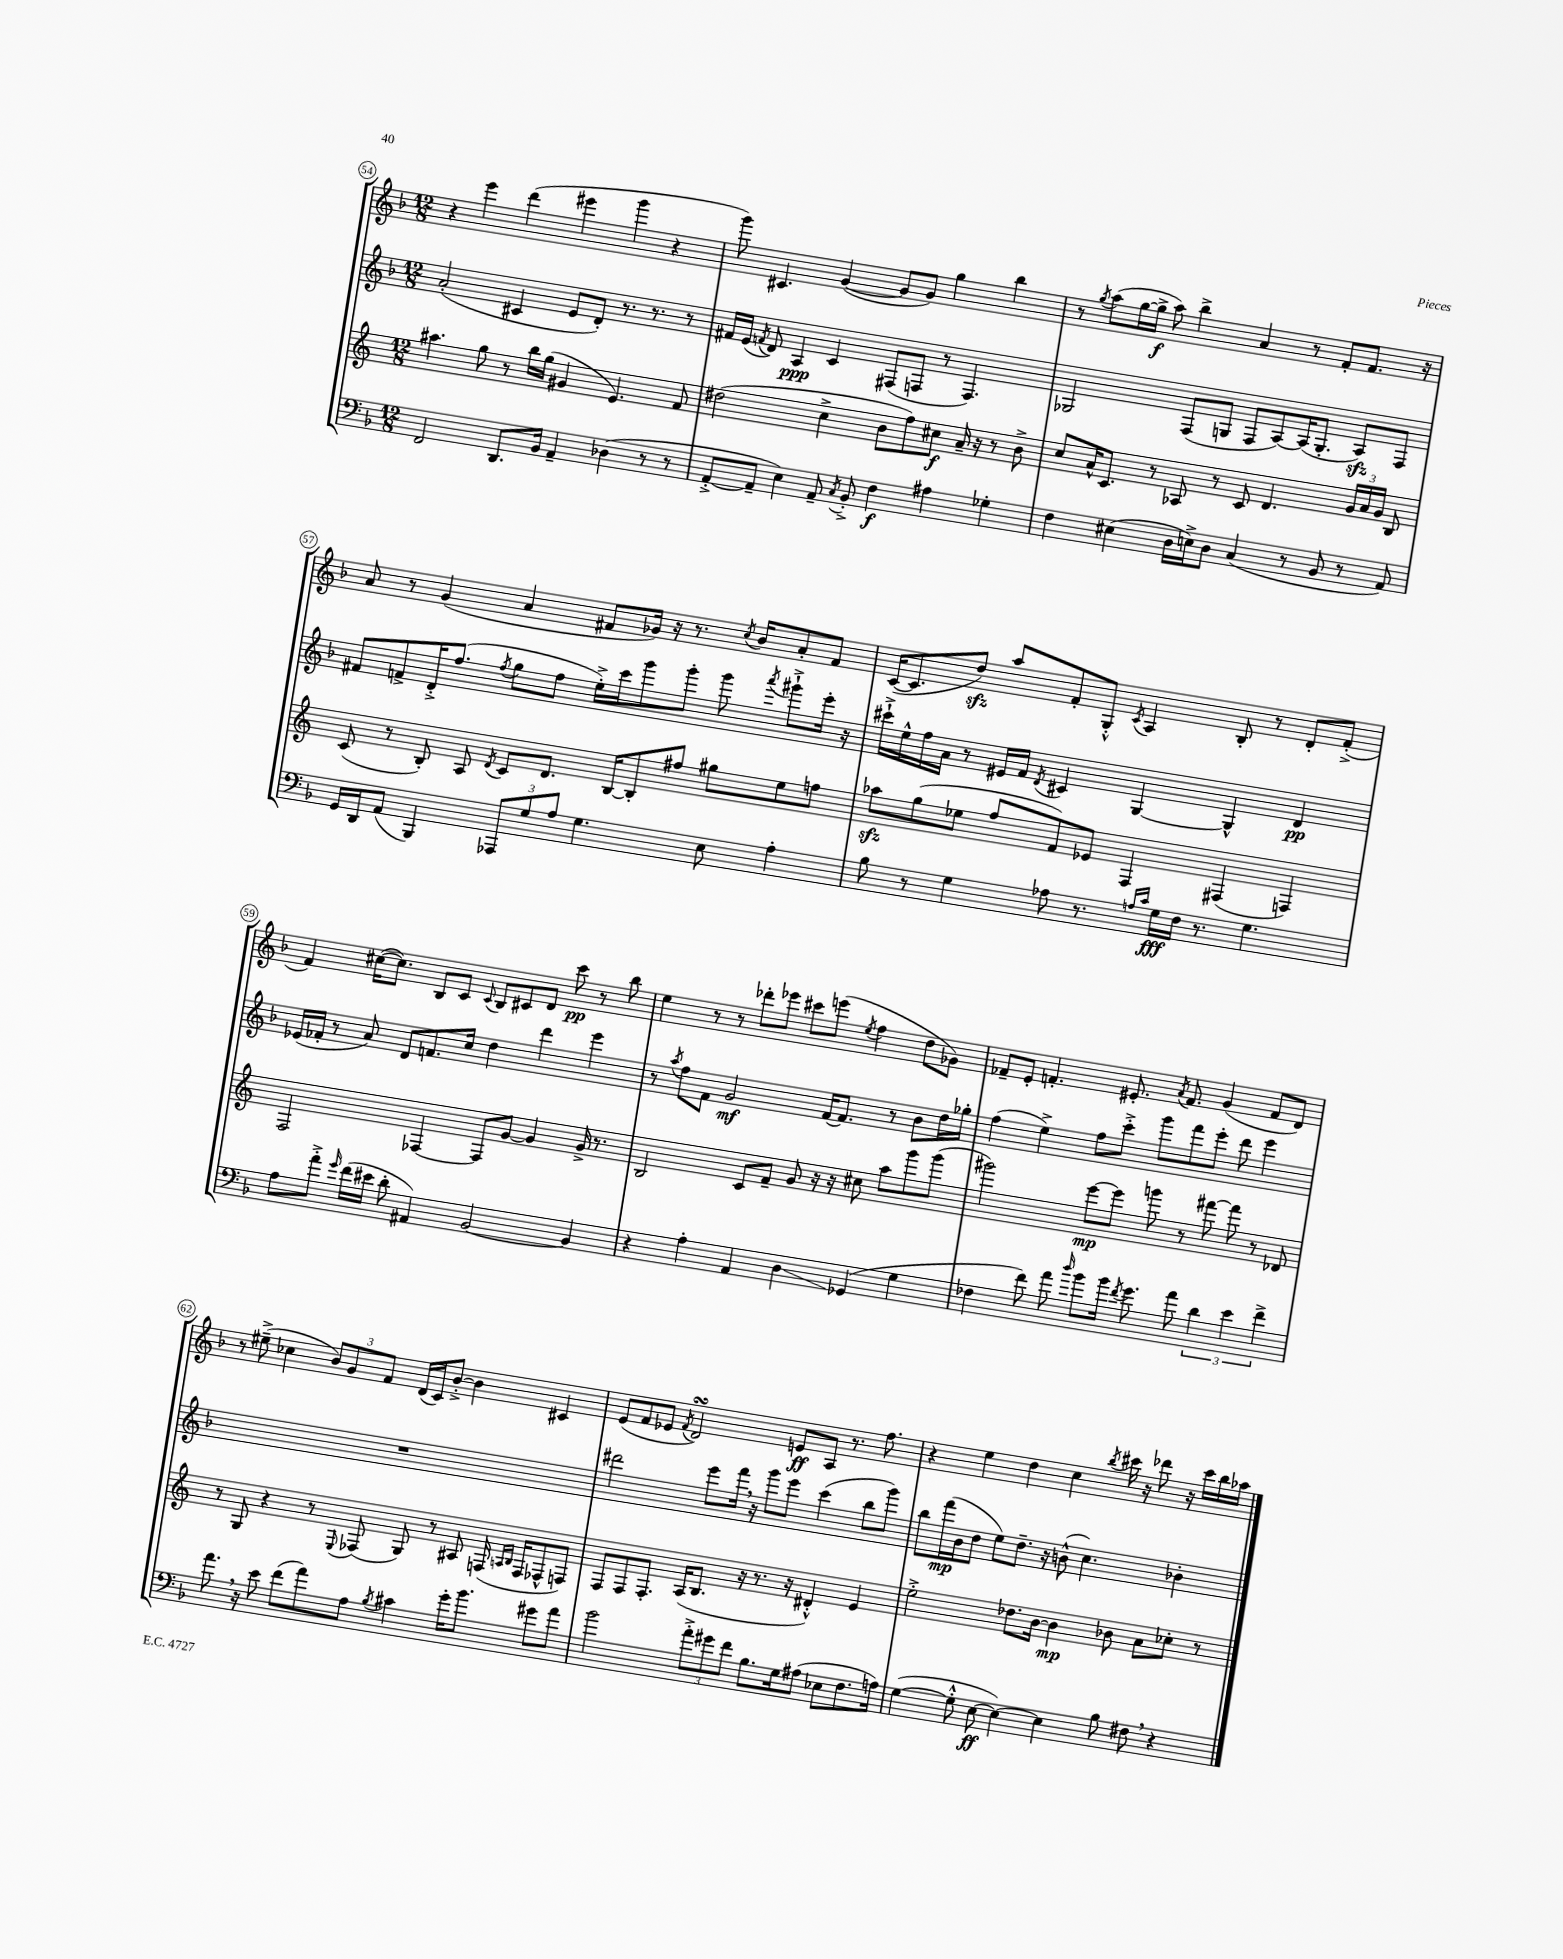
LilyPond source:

<<
\new StaffGroup <<
\new Staff = "s0" {
    \clef treble \key f \major \numericTimeSignature \time 12/8
    \autoBeamOff r4 e'''4 d'''4( eis'''4 g'''4 r4 |
    g'''8) cis'4. g'4~( g'8[ g'8]) g''4 bes''4 |
    r8 \acciaccatura { g''8 } a''8[( g''16~ g''16]->\f a''8) bes''4-> a'4 r8 f'8[-. f'8.] r16 |
    a'8 r8 g'4( a'4 fis'8[ ges'16]) r16 r8. \acciaccatura { c''8 } bes'16[ a'8-. fis'8] |
    c'16[~( c'8. d''8]\sfz) a''8[ f'8-. g8]-.-^ \acciaccatura { c'8 } a4 bes8-. r8 d'8[-. f'8]-.->( |
    f'4) cis''16[~( cis''8.]) bes8[ c'8] \appoggiatura { c'8 } bes8[ cis'8 d'8] c'''8\pp r8 bes''8 |
    e''4 r8 r8 des'''8[-. ees'''8] cis'''8[ e'''8]( \acciaccatura { e''8 } f''4 d''8[ ges'8]) |
    fes'8[-- e'8]-. f'4.-. eis'8.-. \acciaccatura { a'8 } f'8. g'4( f'8[ d'8]) |
    r8 eis''8--->( ces''4 \tuplet 3/2 { bes'8[) g'8 f'8] } d'16[( c'16) bes'8]~-.-> bes'4 cis'4 |
    e'8[( f'8 ees'8] \acciaccatura { f'8 } d'2\turn) e'8[\ff a8] r8. f''8. |
    r4 e''4 d''4 c''4 \acciaccatura { bes''8 } cis'''16 r16 des'''8 r16 cis'''16[ bes''16 aes''16] \bar "|." |
}
\new Staff = "s1" {
    \clef treble \key f \major \numericTimeSignature \time 12/8
    \autoBeamOff a'2-.( cis'4 e'8[ d'8]-.) r8. r8. r8 |
    fis'16[ e'16]( \acciaccatura { f'8 } d'8) a4\ppp c'4 fis8[( f8] r8 f4.) |
    ges2 f8[( g8] f8[ a8~) a16( g8.]-. a8[\sfz) f8] |
    fis'8[ f'8-> d'16-.-> f''8.]( \acciaccatura { f''8 } g''8[ f''8] e''16[-.->) c'''16 g'''8 g'''8]-. g'''8 \acciaccatura { a'''8 } gis'''8[-!-> e'''16]-. r16 |
    cis'''16[-!-> e''16-^ f''16 a'16] r8 eis'16[ f'16] \acciaccatura { d'8 } cis'4 g4~ g4-^ d'4\pp |
    ees'16[( fes'16]-. r8 a'8) d'8[ f'8. c''16] d''4 d'''4 e'''4 |
    r8 \acciaccatura { a''8 } f''8[ f'8] g'2\mf f'16[~ f'8.] r8 bes'8[ d''16 ges''16]-. |
    f''4( e''4->) f''8[ c'''8]-.-> g'''8[ f'''8 e'''8]-. d'''8 e'''4 |
    R1. |
    dis'''2 e'''8[ f'''16] \breathe r16 g'''8[ e'''8] c'''4( bes''8[ g'''8]) |
    bes''8[ f'''16\mp( bes'16 d''8] e''8[) d''8.]-- r16 b'8-^( c''4.) bes'4-. \bar "|." |
}
\new Staff = "s2" {
    \clef treble \key c \major \numericTimeSignature \time 12/8
    \autoBeamOff ais''4. g''8 r8 b''16[ g''16]( gis'4 e'4.) f'8 |
    dis''2( c''4-> b'8[ f''8) cis''8]\f a'16-- r16 r8 b'8-> |
    c''8[ a'16-^ c'8.] r8 aes8 r8 c'8 d'4. \tuplet 3/2 { g'16[ a'16 g'16] } b8 |
    c'8( r8 b8-.) a8 \acciaccatura { d'8 } c'8[ d'8.] b16[~ b8-. fis''8] gis''8[ e''8 f''8] |
    aes''8[\sfz g''8( ees''8] f''8[ f'8) ees'8] f4 fis4( f4) |
    f2 fes4~ fes8[ g'8]~ g'4 g'16-> r8. |
    b2 c'8[ f'8]-- g'8 r16 r16 cis''8 a''8[ g'''8 g'''8]( |
    gis'''2) e'''8[~\mp e'''8] g'''8 r8 fis'''8~ fis'''8 r8 des'8 |
    r8 g8 r4 r8 \appoggiatura { e8 } fes8( g8) r8 ais8 f16( \grace { a16[ b16] } f16[ fes8-^ f8]) |
    f8[ f8 f8.]-. a16[( b8.] r16 r8. r16 dis'4-.-^) e'4 |
    e''2-.-> des''8.[ b'16]~ b'4\mp bes'8 a'8[ ces''8]-. r8 \bar "|." |
}
\new Staff = "s3" {
    \clef bass \key f \major \numericTimeSignature \time 12/8
    \autoBeamOff f,2 d,8.[ bes,16] a,4-- des4( r8 r8 |
    a,8[~-.-> a,8]-- e4) a,8-- \acciaccatura { c8 } bes,8-.-> f4\f ais4 ges4-. |
    f4 eis4( d16[ e16->) d8] c4( r8 bes,8 r8 a,8) |
    g,16[ d,16 a,8]( bes,,4) \tuplet 3/2 { aes,,8[ g8 a8] } g4. e8 a4-. |
    bes8 r8 g4 aes8 r8. \grace { a16[ c'16] } g16[\fff f16] r8. g4. |
    a8[ a'8]-.-> \grace { g'16 } f'16[( eis'16] d'8-. ais,4) bes,2~ bes,4 |
    r4 a4-. a,4 d4\glissando ges,4( g4 |
    fes4 f'8) a'8 \grace { d''16 } bes'8[ bes'16] \acciaccatura { f'8 } g'8. a'8 \tuplet 3/2 { d'4 e'4 f'4-> } |
    a'8. \breathe r16 e'8 f'8[( a'8) a8] \acciaccatura { bes8 } cis'4 g'16[-. bes'8.] gis'8[ a'8] |
    bes'2 \tuplet 3/2 { a'8[-.-> gis'8 f'8] } bes8.[ g16 ais8]( ees8[ f8. a16]) |
    g4~( g8-.-^ e8~\ff e4~) e4 bes8 fis8 \breathe r4 \bar "|." |
}
>>
>>
\layout { \context { \Score currentBarNumber = #54 \override BarNumber.stencil = #(make-stencil-circler 0.1 0.3 ly:text-interface::print) } }
